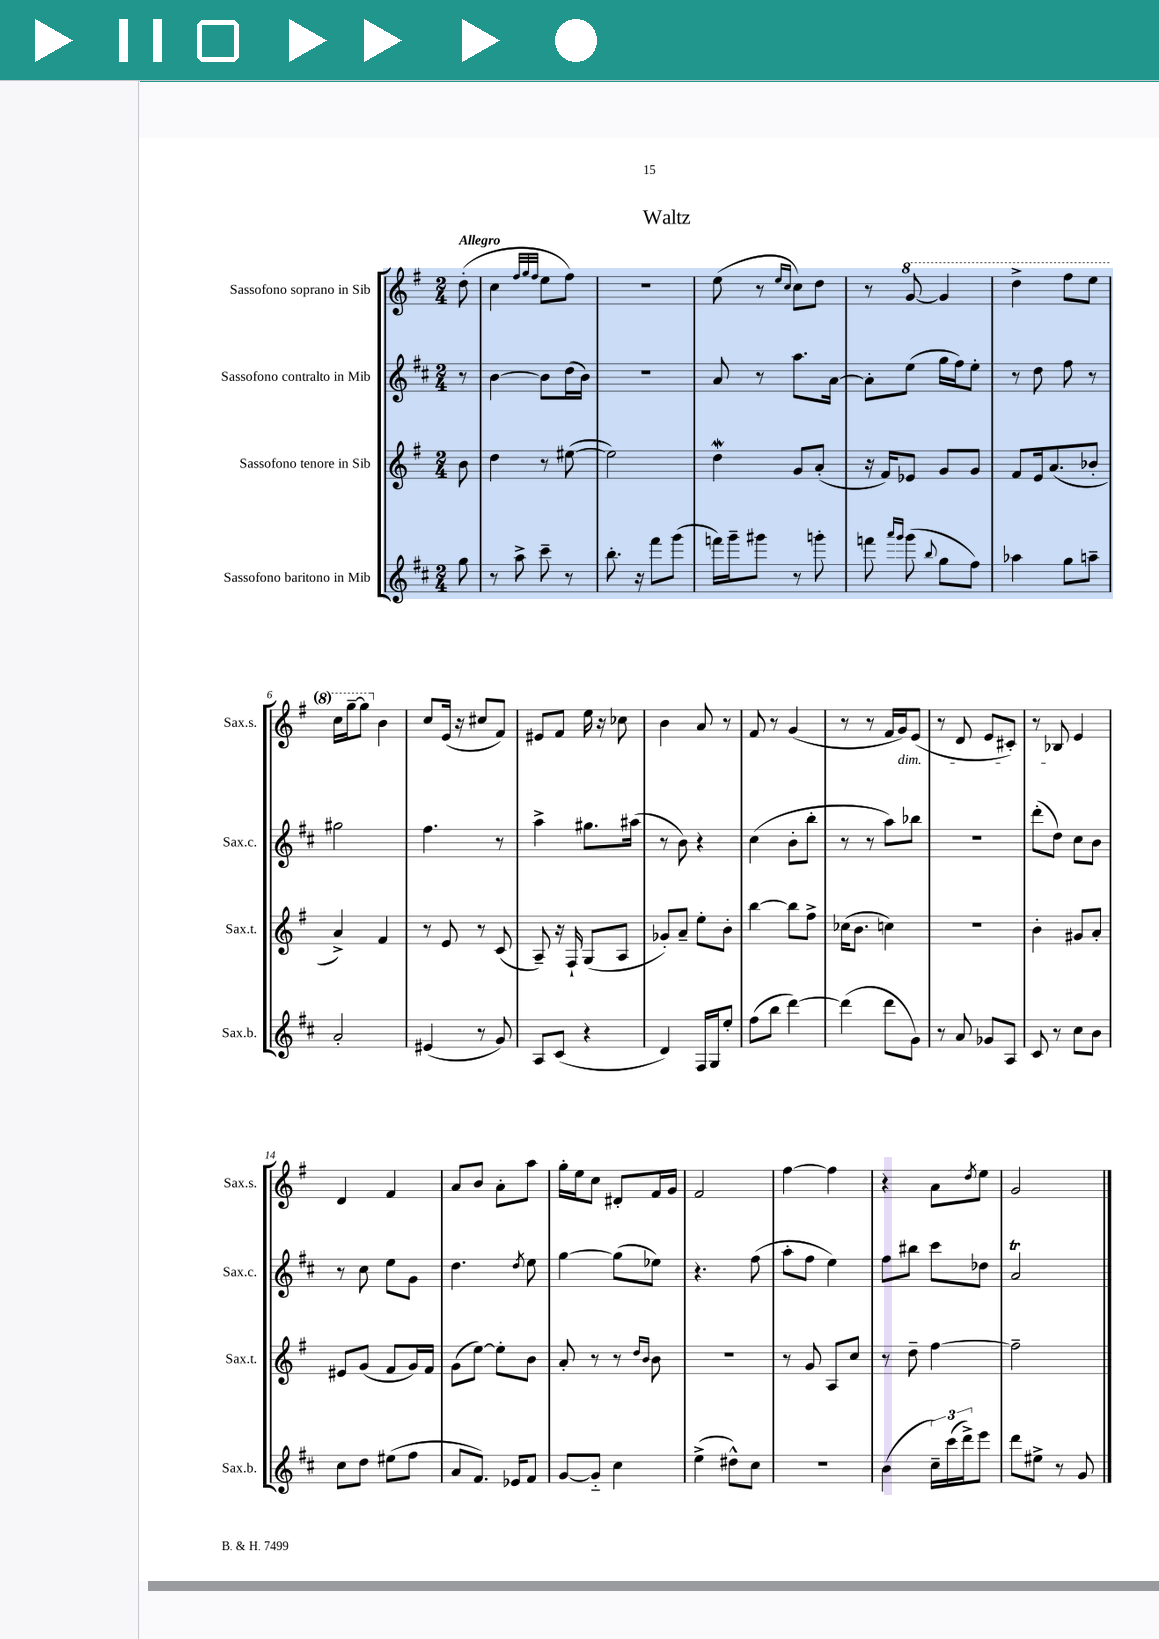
\header { title = "Waltz" }
<<
\new StaffGroup <<
\new Staff = "s0" \with { instrumentName = "Sassofono soprano in Sib" shortInstrumentName = "Sax.s." } {
    \clef treble \key g \major \numericTimeSignature \time 2/4 \partial 8 \tempo "Allegro"
    d''8-.( |
    c''4 \grace { fis''32 g''32 fis''32 } e''8 fis''8) |
    r2 |
    e''8( r8 \grace { e''16 c''16 } c''8) d''8 |
    r8 \ottava #1 g''8~ g''4 |
    d'''4-> fis'''8 e'''8 |
    c'''16 g'''16~-- g'''8 \ottava #0 b'4 |
    c''8 e'16( r16 cis''8 fis'8) |
    eis'8 fis'8 e''16 r16 ces''8 |
    b'4 a'8 r8 |
    fis'8 r8 g'4( |
    r8 r8 fis'16 g'16\dim) e'8( |
    r8 d'8 e'8 cis'8-.) |
    r8 bes8\! e'4 |
    d'4 fis'4 |
    a'8 b'8 a'8-. a''8 |
    g''16-. e''16 c''8 dis'8-. fis'16 g'16 |
    fis'2 |
    fis''4~ fis''4 |
    r4 a'8 \acciaccatura { d''8 } e''8 |
    g'2 \bar "|." |
}
\new Staff = "s1" \with { instrumentName = "Sassofono contralto in Mib" shortInstrumentName = "Sax.c." } {
    \clef treble \key d \major \numericTimeSignature \time 2/4 \partial 8
    r8 |
    b'4~ b'8 d''16( b'16) |
    r2 |
    a'8 r8 a''8. a'16~ |
    a'8-. e''8( g''16 fis''16) e''8-. |
    r8 d''8 fis''8 r8 |
    gis''2 |
    fis''4. r8 |
    a''4-> gis''8. ais''16( |
    r8 b'8) r4 |
    cis''4( b'8-. b''8-. |
    r8 r8 a''8) bes''8 |
    R2 |
    d'''8-.( d''8) cis''8 b'8 |
    r8 cis''8 e''8 g'8 |
    d''4. \acciaccatura { d''8 } e''8 |
    g''4~ g''8( ees''8) |
    r4. fis''8( |
    a''8-. fis''8 e''4) |
    fis''8 bis''8 cis'''8 des''8 |
    a'2\trill \bar "|." |
}
\new Staff = "s2" \with { instrumentName = "Sassofono tenore in Sib" shortInstrumentName = "Sax.t." } {
    \clef treble \key g \major \numericTimeSignature \time 2/4 \partial 8
    b'8 |
    d''4 r8 eis''8~( |
    eis''2) |
    d''4\mordent g'8 a'8-.( |
    r16 fis'16) ees'8 g'8 g'8 |
    fis'8 e'16 a'8.( bes'8-. |
    a'4->) fis'4 |
    r8 e'8 r8 c'8( |
    a8--) r16 fis16-! g8( a8 |
    ges'8-.) a'8-- e''8-. b'8-. |
    b''4~ b''8 fis''8-> |
    ces''16( b'8. c''4) |
    r2 |
    b'4-. gis'8 a'8-. |
    eis'8 g'8( fis'8 g'16) fis'16 |
    g'8( e''8~) e''8-. b'8 |
    a'8-. r8 r8 \grace { d''16 b'16 } b'8 |
    r2 |
    r8 g'8 a8 c''8 |
    r8 d''8-- fis''4~ |
    fis''2-- \bar "|." |
}
\new Staff = "s3" \with { instrumentName = "Sassofono baritono in Mib" shortInstrumentName = "Sax.b." } {
    \clef treble \key d \major \numericTimeSignature \time 2/4 \partial 8
    g''8 |
    r8 a''8-> cis'''8-- r8 |
    b''8.-. r16 fis'''8 g'''8( |
    f'''16) g'''16-- gis'''8 r8 g'''8-. |
    f'''8 \grace { a'''16 g'''16 } g'''8( \appoggiatura { b''8 } g''8 fis''8) |
    aes''4 g''8 a''8-- |
    a'2-. |
    eis'4( r8 g'8) |
    a8 cis'8( r4 |
    d'4) fis16 g16 e''8-. |
    fis''8( b''8 d'''4~) |
    d'''4( d'''8 g'8) |
    r8 a'8 ges'8 a8 |
    cis'8 r8 cis''8 b'8 |
    cis''8 d''8 eis''8( fis''8 |
    a'8 fis'8.) ees'16 fis'8 |
    g'8~ g'8-_ cis''4 |
    e''4->( dis''8-^) cis''8 |
    r2 |
    b'4( \tuplet 3/2 { cis''16--) cis'''16( d'''16->) } e'''8 |
    d'''8 eis''8-> r8 g'8 \bar "|." |
}
>>
>>
